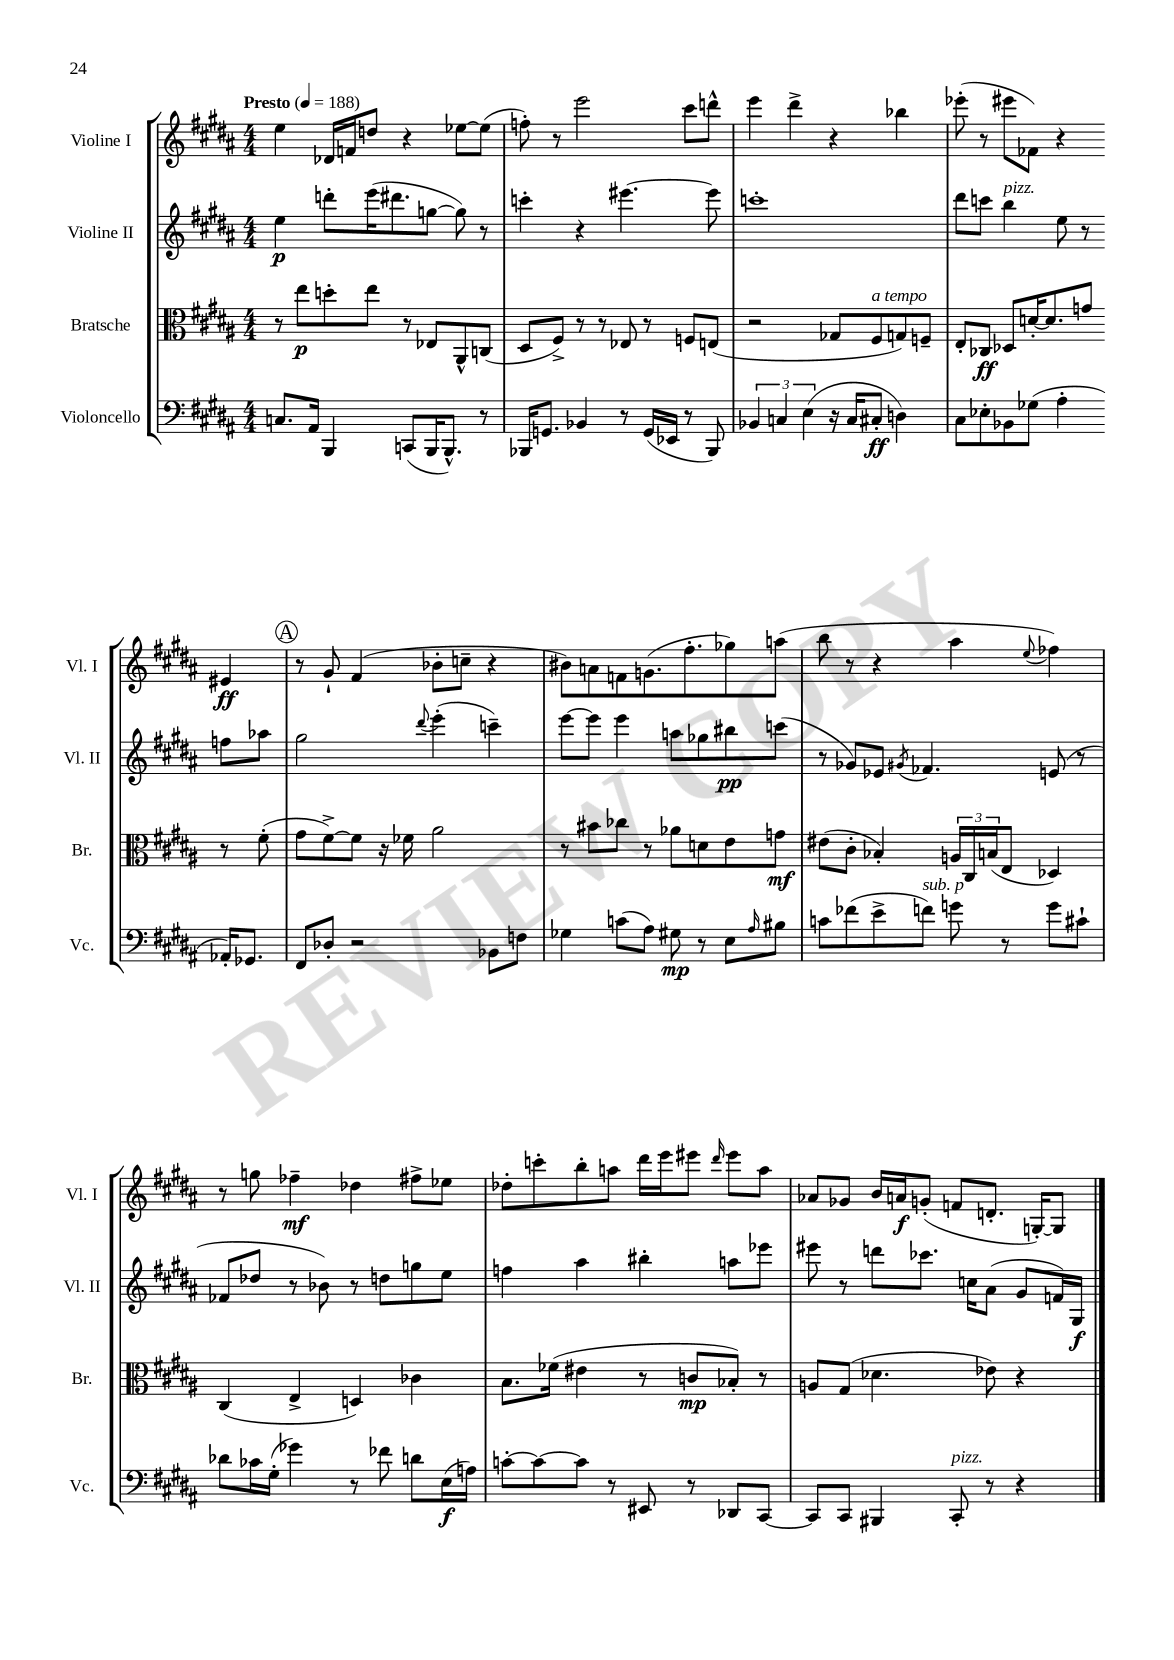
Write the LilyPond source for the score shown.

<<
\new StaffGroup <<
\new Staff = "s0" \with { instrumentName = "Violine I" shortInstrumentName = "Vl. I" } {
    \clef treble \key b \major \numericTimeSignature \time 4/4 \tempo "Presto" 4 = 188
    e''4 des'16 f'16 d''8 r4 ees''8~ ees''8( |
    f''8-.) r8 e'''2 cis'''8 d'''8-^ |
    e'''4 dis'''4-> r4 bes''4 |
    ees'''8-.( r8 eis'''8 fes'8) r4 eis'4\ff |
    \mark \markup { \circle "A" } r8 gis'8-! fis'4( bes'8-. c''8-- r4 |
    bis'8) a'8 f'8 g'8.( fis''8.-. ges''8) a''8( |
    b''8 r8 r4 ais''4 \appoggiatura { e''8 } fes''4) |
    r8 g''8 fes''4--\mf des''4 fis''8-> ees''8 |
    des''8-. c'''8-. b''8-. a''8 dis'''16 e'''16 eis'''8 \grace { dis'''16 } eis'''8 a''8 |
    aes'8 ges'8 b'16 a'16\f g'8-.( f'8 d'8.-. g16~-.) g8 \bar "|." |
}
\new Staff = "s1" \with { instrumentName = "Violine II" shortInstrumentName = "Vl. II" } {
    \clef treble \key b \major \numericTimeSignature \time 4/4
    e''4\p d'''8-. e'''16( dis'''8. g''8~ g''8) r8 |
    c'''4-. r4 eis'''4.~ eis'''8 |
    c'''1-. |
    dis'''8 c'''8 b''4^\markup { \italic "pizz." } e''8 r8 f''8 aes''8 |
    \mark \markup { \circle "A" } gis''2 \appoggiatura { dis'''8 } e'''4-.( c'''4--) |
    e'''8~ e'''8 e'''4 a''8 ges''8 bis''8\pp c'''8( |
    r8 ges'8) ees'8 \acciaccatura { gis'8 } fes'4. e'8( r8 |
    fes'8 des''8 r8 bes'8) r8 d''8 g''8 e''8 |
    f''4 ais''4 bis''4-. a''8 ees'''8 |
    eis'''8 r8 d'''8 ces'''8. c''16 ais'8( gis'8 f'16) gis16\f \bar "|." |
}
\new Staff = "s2" \with { instrumentName = "Bratsche" shortInstrumentName = "Br." } {
    \clef alto \key b \major \numericTimeSignature \time 4/4
    r8 e''8\p d''8-. e''8 r8 ees8 ais,8-^ c8( |
    dis8 fis8->) r8 r8 ees8 r8 f8 e8( |
    r2 ges8 fis8^\markup { \italic "a tempo" } g8) f8-- |
    e8-. ces8\ff des8 d'16~-. d'8. g'8 r8 fis'8-.( |
    \mark \markup { \circle "A" } gis'8 fis'8~->) fis'8 r16 fes'16 ais'2 |
    r8 bis'8 ces''8 r8 aes'8 d'8 e'8 g'8\mf |
    eis'8( cis'8-. bes4-.) \tuplet 3/2 { a16 cis16 b16( } e8 des4) |
    cis4( e4-> d4) ces'4 |
    b8. fes'16( eis'4 r8 c'8\mp bes8-.) r8 |
    a8 gis8( des'4. ees'8) r4 \bar "|." |
}
\new Staff = "s3" \with { instrumentName = "Violoncello" shortInstrumentName = "Vc." } {
    \clef bass \key b \major \numericTimeSignature \time 4/4
    c8. ais,16 b,,4 c,8( b,,16 b,,8.-^) r8 |
    bes,,16 g,8. bes,4 r8 g,16( ees,16 r8 bes,,8) |
    \tuplet 3/2 { bes,4 c4 e4( } r16 c16 cis8-.\ff d4) |
    cis8 ees8-. bes,8 ges8( ais4-. aes,16-.) ges,8. |
    \mark \markup { \circle "A" } fis,8 des8-. r2 bes,8 f8 |
    ges4 c'8( ais8) gis8\mp r8 e8 \grace { ais16 } bis8 |
    c'8 fes'8( e'8-> f'8^\markup { \italic "sub. p" }) g'8 r8 g'8 cis'8-! |
    des'8 ces'16 gis16-.( ges'4) r8 fes'8 d'8 e16\f( a16) |
    c'8~-. c'8~ c'8 r8 eis,8 r8 des,8 cis,8~ |
    cis,8 cis,8 bis,,4 cis,8-.^\markup { \italic "pizz." } r8 r4 \bar "|." |
}
>>
>>
\layout { \context { \Score \remove "Bar_number_engraver" } }
